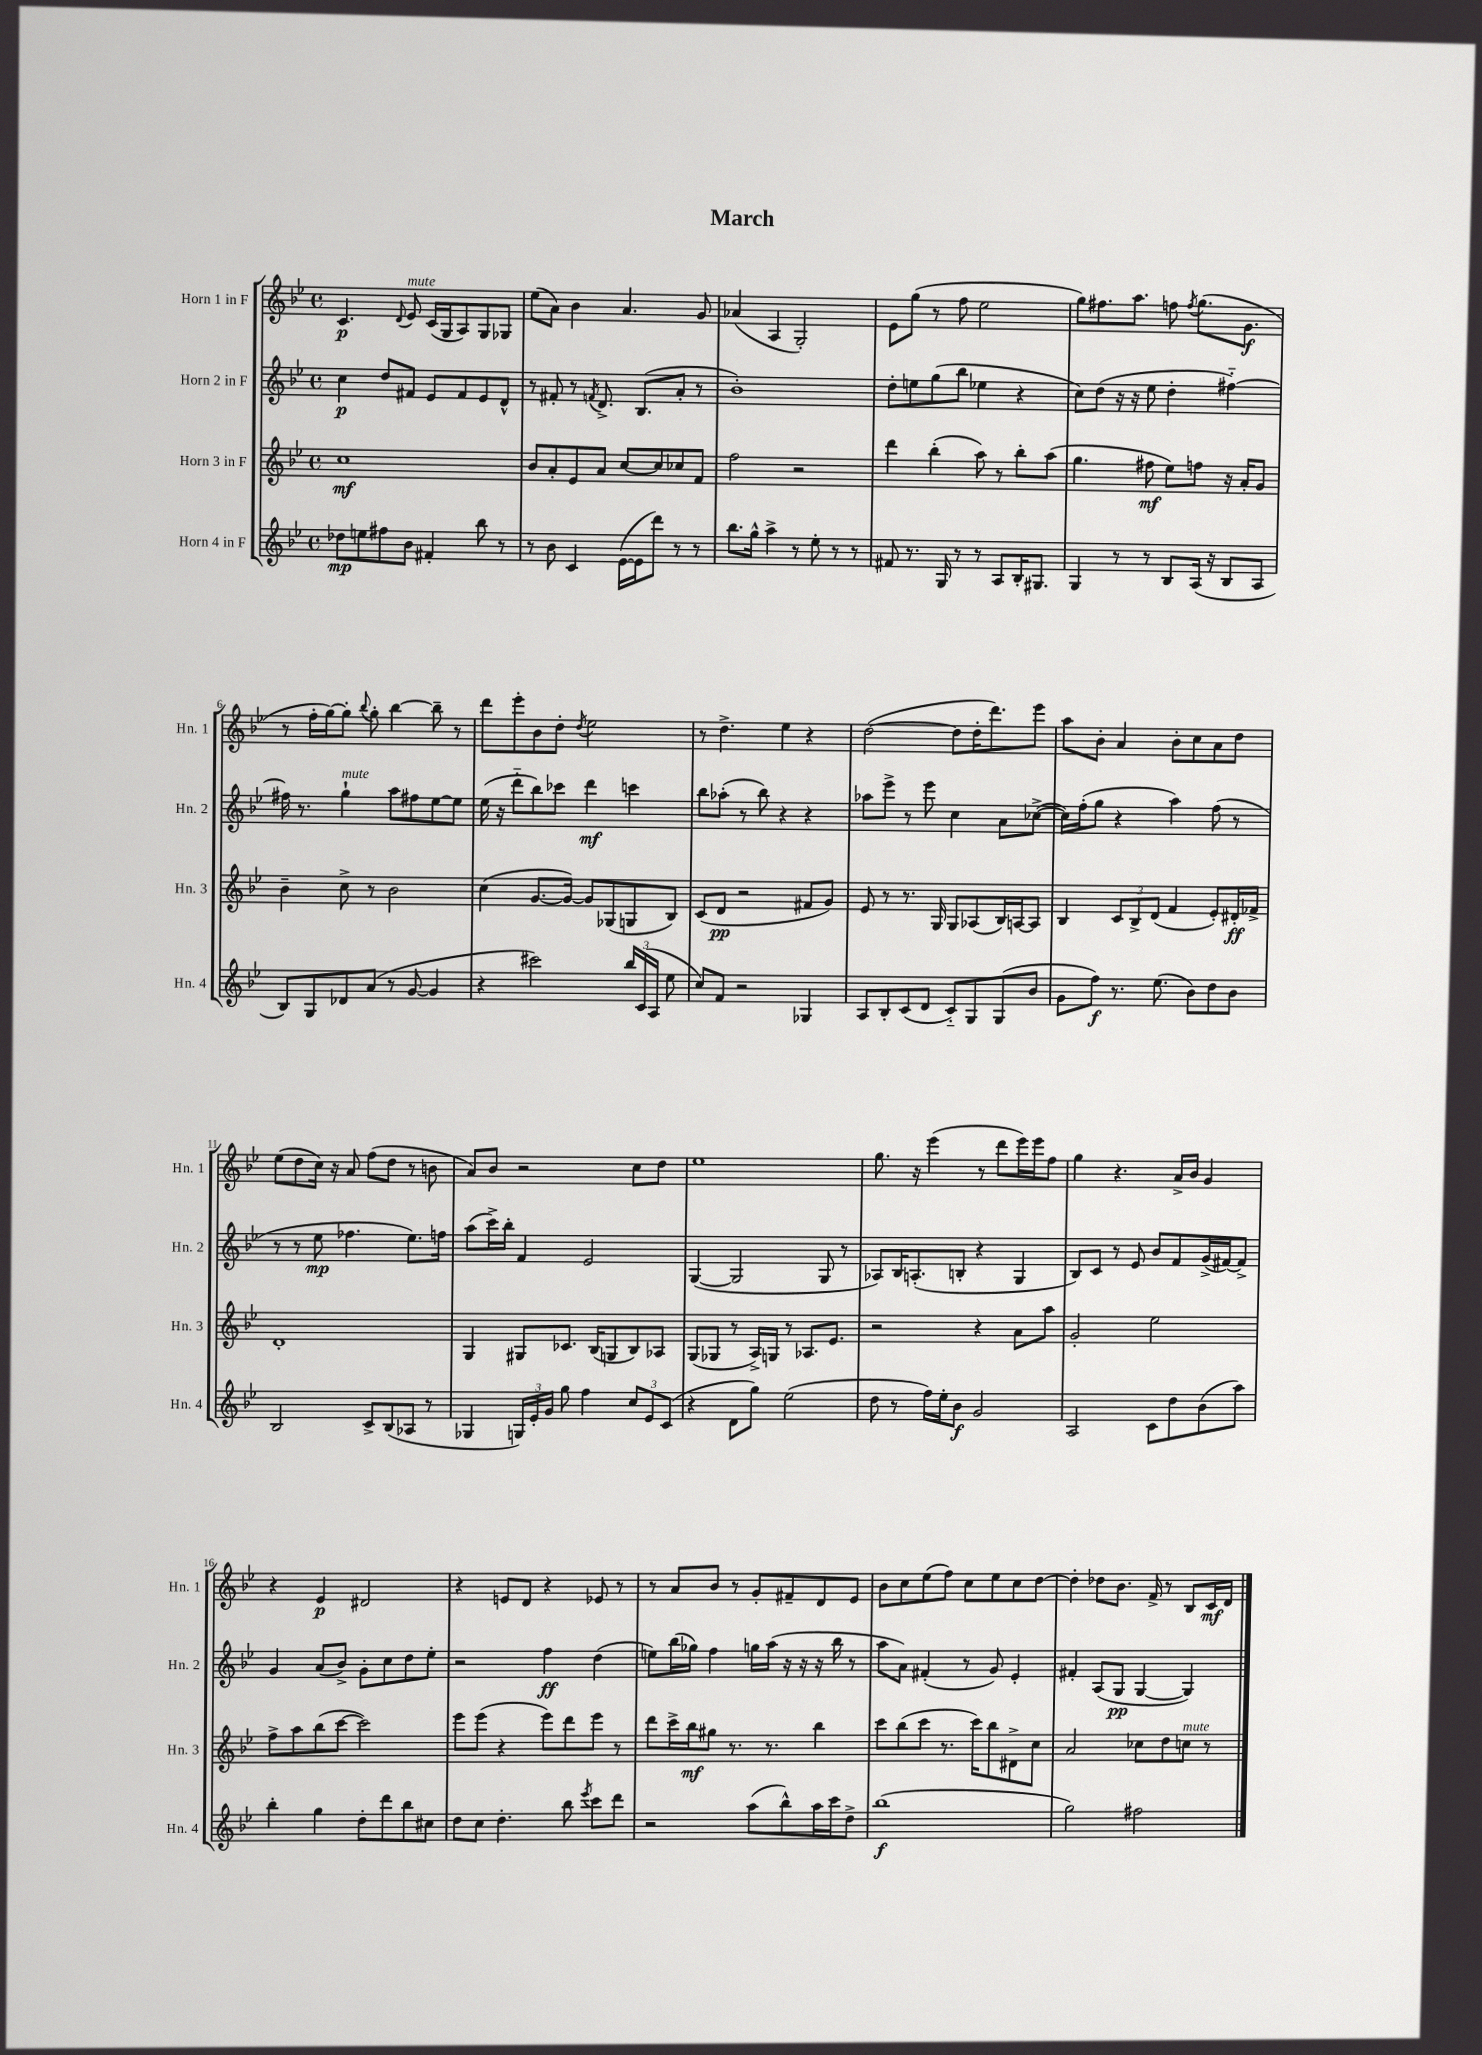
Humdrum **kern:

**kern	**dynam	**kern	**dynam	**kern	**dynam	**kern	**dynam
*part4	*part4	*part3	*part3	*part2	*part2	*part1	*part1
*staff4	*staff4	*staff3	*staff3	*staff2	*staff2	*staff1	*staff1
*I"Horn 4 in F	*	*I"Horn 3 in F	*	*I"Horn 2 in F	*	*I"Horn 1 in F	*
*I'Hn. 4	*	*I'Hn. 3	*	*I'Hn. 2	*	*I'Hn. 1	*
*clefG2	*	*clefG2	*	*clefG2	*	*clefG2	*
*k[b-e-]	*	*k[b-e-]	*	*k[b-e-]	*	*k[b-e-]	*
*M4/4	*	*M4/4	*	*M4/4	*	*M4/4	*
*met(c)	*	*met(c)	*	*met(c)	*	*met(c)	*
=1	=1	=1	=1	=1	=1	=1	=1
8dd-X\L	mp	1cc	mf	4cc\	p	4.c/	p
8een\	.	.	.	.	.	.	.
8ff#X\	.	.	.	8dd/L	.	.	.
.	.	.	.	.	.	8qqd/	.
!	!	!	!	!	!	!LO:TX:a:i:t=mute	!
8b-\J	.	.	.	8f#X/J	.	8e-/	.
4f#X'/	.	.	.	8e-/L	.	(16c/LL	.
.	.	.	.	.	.	16G/J	.
.	.	.	.	8f#/	.	8A/)	.
8bb-\	.	.	.	8e-/	.	8G/	.
8r	.	.	.	8d^^/J	.	8G-X/J	.
=2	=2	=2	=2	=2	=2	=2	=2
8r	.	8b-/L	.	8r	.	(8ee-\L	.
8b-\	.	8a'/	.	8f#X'/	.	8a\J)	.
4c/	.	8e-/	.	8r	.	4b-\	.
.	.	.	.	8qfn/	.	.	.
.	.	8a/J	.	8.d^/	.	.	.
([16e-\LL	.	[8cc/L	.	.	.	4.a/	.
16e-\J]	.	.	.	(8.B-/L	.	.	.
8ddd\J)	.	8cc/]	.	.	.	.	.
8r	.	8cc-X/	.	8a'/J	.	.	.
8r	.	8f/J	.	8r	.	8g/	.
=3	=3	=3	=3	=3	=3	=3	=3
8.bb-\L	.	2ff\	.	1b-')	.	(4a-X/	.
16gg^^\Jk	.	.	.	.	.	.	.
4aa^\	.	.	.	.	.	4A/	.
8r	.	2r	.	.	.	2G'/)	.
8ee-'\	.	.	.	.	.	.	.
8r	.	.	.	.	.	.	.
8r	.	.	.	.	.	.	.
=4	=4	=4	=4	=4	=4	=4	=4
8f#X/	.	4ddd\	.	8dd'\L	.	8e-\L	.
8.r	.	.	.	8een\	.	(8gg\J	.
.	.	(4bb-'\	.	(8gg\	.	8r	.
16G/	.	.	.	.	.	.	.
8r	.	.	.	8bb-\J	.	8ff\	.
8r	.	8aa\)	.	4ee-X\	.	2ee-\	.
8A/L	.	8r	.	.	.	.	.
16B-'/K	.	8bb-'\L	.	4r	.	.	.
8.G#X/J	.	.	.	.	.	.	.
.	.	(8aa\J	.	.	.	.	.
=5	=5	=5	=5	=5	=5	=5	=5
4G/	.	4.gg\	.	8cc\L)	.	8gg\L)	.
.	.	.	.	(8dd\J	.	8.ff#X\	.
8r	.	.	.	16r	.	.	.
.	.	.	.	16r	.	8.aa\J	.
8r	.	8ff#X\	mf	8ee-\	.	.	.
8B-/L	.	8ee-\L)	.	4dd'\	.	8ffn\	.
.	.	.	.	.	.	8qff/	.
(16A/Jk	.	8ffn\J	.	.	.	(8.gg\L	.
16r	.	.	.	.	.	.	.
8B-/L	.	16r	.	[4ff#X\)	.	.	.
.	.	16a'/KL	.	.	.	8.g\J	f
8A/J	.	8g/J	.	.	.	.	.
!!LO:LB:g=z
=6	=6	=6	=6	=6	=6	=6	=6
8B-/L)	.	4b-~\	.	16ff#X\]	.	8r	.
.	.	.	.	8.r	.	.	.
8G/	.	.	.	.	.	16ff'\LL	.
.	.	.	.	.	.	[16gg\J)	.
!	!	!	!	!LO:TX:a:i:t=mute	!	!	!
8d-X/	.	8cc^\	.	4gg`\	.	8gg'\J]	.
.	.	.	.	.	.	8qqbb-/	.
(8a/J	.	8r	.	.	.	8gg'\	.
8r	.	2b-\	.	8aa\L	.	[4bb-\	.
[8g/	.	.	.	8ff#X\	.	.	.
4g/]	.	.	.	[8ee-\	.	8bb-~\]	.
.	.	.	.	8ee-\J]	.	8r	.
=7	=7	=7	=7	=7	=7	=7	=7
4r	.	(4cc\	.	(16ee-\	.	8ddd\L	.
.	.	.	.	16r	.	.	.
.	.	.	.	8ddd\L	.	8eee-'\	.
2ccc#X\)	.	[8.g/L	.	8bb-\)	.	8b-\	.
.	.	.	.	8ccc-X\J	.	8dd'\J	.
.	.	16g/Jk_)	.	.	.	.	.
.	.	.	.	.	.	8qdd/	.
.	.	8g/L]	.	4ddd\	mf	2ee-\	.
.	.	(8G-X/	.	.	.	.	.
24bb-/LL	.	8Gn/	.	4cccn\	.	.	.
(24c/	.	.	.	.	.	.	.
24A/JJ	.	.	.	.	.	.	.
8ee-\	.	8B-/J)	.	.	.	.	.
=8	=8	=8	=8	=8	=8	=8	=8
8cc/L)	.	(8c/L	.	8bb-\L	.	8r	.
8f/J	.	8d/J	pp	(8aa-X'\J	.	4.dd^\	.
2r	.	2r	.	8r	.	.	.
.	.	.	.	8bb-\)	.	.	.
.	.	.	.	4r	.	4ee-\	.
4G-X/	.	8f#X/L	.	4r	.	4r	.
.	.	8g/J)	.	.	.	.	.
=9	=9	=9	=9	=9	=9	=9	=9
8A/L	.	8e-/	.	8aa-X\L	.	([2dd\	.
8B-'/	.	8r	.	8eee-^\J	.	.	.
(8c/	.	8.r	.	8r	.	.	.
8d/J	.	.	.	8eee-\	.	.	.
.	.	16G/	.	.	.	.	.
8c/L)	.	8G/L	.	4cc\	.	8dd\L]	.
8G/	.	(8A-X/	.	.	.	16dd'\K	.
.	.	.	.	.	.	8.ddd\)	.
(8G/	.	16B-/L)	.	8a\L	.	.	.
.	.	[16An/J	.	.	.	.	.
8b-/J	.	8A/J]	.	([8cc-X^\J	.	8eee-\J	.
=10	=10	=10	=10	=10	=10	=10	=10
8g\L	.	4B-/	.	16cc-\LL])	.	8aa\L	.
.	.	.	.	(16ff'\J	.	.	.
8ff\J)	f	.	.	8gg\J	.	8b-'\J	.
8.r	.	12c/L	.	4r	.	4a/	.
.	.	12B-^/	.	.	.	.	.
.	.	(12d/J	.	.	.	.	.
(8.ee-\	.	.	.	.	.	.	.
.	.	4f/	.	4aa\)	.	8b-'\L	.
8b-\L)	.	.	.	.	.	8cc\	.
8dd\	.	8e-'/L)	.	(8ff\	.	8a\	.
8b-\J	.	16d#X'/L	ff	8r	.	8dd\J	.
.	.	16f-X^/JJ	.	.	.	.	.
!!LO:LB:g=z
=11	=11	=11	=11	=11	=11	=11	=11
2B-/	.	1d'	.	8r	.	(8ee-\L	.
.	.	.	.	8r	.	8dd\	.
.	.	.	.	8ee-\	mp	16cc\Jk)	.
.	.	.	.	.	.	16r	.
.	.	.	.	4.ff-X\	.	8a/	.
8c^/L	.	.	.	.	.	(8ff\L	.
(8B-/	.	.	.	.	.	8dd\J	.
8A-X/J	.	.	.	8.ee-\L)	.	8r	.
8r	.	.	.	.	.	8bn\	.
.	.	.	.	16ffn\Jk	.	.	.
=12	=12	=12	=12	=12	=12	=12	=12
4G-X/	.	4G/	.	(8aa\L	.	8a/L)	.
.	.	.	.	16ccc^\L)	.	8b-/J	.
.	.	.	.	16bb-'\JJ	.	.	.
24Gn/LL)	.	8G#X/L	.	4f/	.	2r	.
24e-'/	.	.	.	.	.	.	.
24g/JJ	.	.	.	.	.	.	.
8gg\	.	8.c-X/J	.	.	.	.	.
4ff\	.	.	.	2e-/	.	.	.
.	.	(16B-/KL	.	.	.	.	.
.	.	8Gn/	.	.	.	.	.
12cc/L	.	8B-/)	.	.	.	8cc\L	.
12e-/	.	.	.	.	.	.	.
.	.	8A-X/J	.	.	.	8dd\J	.
(12c/J	.	.	.	.	.	.	.
=13	=13	=13	=13	=13	=13	=13	=13
4r	.	(8G/L	.	([4G/	.	1ee-	.
.	.	8G-X/J	.	.	.	.	.
8d\L	.	8r	.	2G/]	.	.	.
8gg\J)	.	16A^/LL)	.	.	.	.	.
.	.	16Gn/JJ	.	.	.	.	.
(2ee-\	.	8r	.	.	.	.	.
.	.	8.A-X/L	.	.	.	.	.
.	.	.	.	8G/	.	.	.
.	.	8.e-/J	.	.	.	.	.
.	.	.	.	8r	.	.	.
=14	=14	=14	=14	=14	=14	=14	=14
8dd\	.	2r	.	8A-X/L)	.	8.gg\	.
8r	.	.	.	16B-/K	.	.	.
.	.	.	.	(8.An'/	.	16r	.
16ff\LL)	.	.	.	.	.	(4eee-\	.
16ee-'\J	.	.	.	.	.	.	.
8b-\J	f	.	.	8Bn'/J	.	.	.
2g/	.	4r	.	4r	.	8r	.
.	.	.	.	.	.	8ddd\L	.
.	.	8a\L	.	4G/	.	16eee-\L)	.
.	.	.	.	.	.	16eee-\J	.
.	.	8aa\J	.	.	.	8ff\J	.
=15	=15	=15	=15	=15	=15	=15	=15
2A/	.	2g'/	.	8B-/L)	.	4gg\	.
.	.	.	.	8c/J	.	.	.
.	.	.	.	8r	.	4.r	.
.	.	.	.	8e-/	.	.	.
8c\L	.	2ee-\	.	8b-/L	.	.	.
8dd\	.	.	.	8f/	.	16a^/LL	.
.	.	.	.	.	.	16b-/JJ	.
(8b-\	.	.	.	(16g^/L	.	4g/	.
.	.	.	.	[16f#X/J)	.	.	.
8aa\J)	.	.	.	8f#^/J]	.	.	.
!!LO:LB:g=z
=16	=16	=16	=16	=16	=16	=16	=16
4bb-'\	.	8ff^\L	.	4g/	.	4r	.
.	.	8aa\	.	.	.	.	.
4gg\	.	(8bb-\	.	(8a/L	.	4e-/	p
.	.	[8ccc\J	.	8b-^/J)	.	.	.
8dd'\L	.	2ccc\])	.	8g'\L	.	2d#X/	.
8ddd\	.	.	.	8cc\	.	.	.
8bb-\	.	.	.	8dd\	.	.	.
8cc#X\J	.	.	.	8ee-'\J	.	.	.
=17	=17	=17	=17	=17	=17	=17	=17
8dd\L	.	8eee-\L	.	2r	.	4r	.
8cc\J	.	(8eee-\J	.	.	.	.	.
4.dd'\	.	4r	.	.	.	8en/L	.
.	.	.	.	.	.	8d/J	.
.	.	8eee-\L)	.	4ff\	ff	4r	.
8bb-\	.	8ddd\	.	.	.	.	.
8qeee-/	.	.	.	.	.	.	.
8ccc\L	.	8eee-\J	.	(4dd\	.	8e-X/	.
8ddd\J	.	8r	.	.	.	8r	.
=18	=18	=18	=18	=18	=18	=18	=18
2r	.	8ddd\L	.	8een\L)	.	8r	.
.	.	16ccc^\L	.	(16bb-\L	.	8a/L	.
.	.	16bb-\J	mf	16gg-X\JJ)	.	.	.
.	.	8gg#X\J	.	4ff\	.	8b-/J	.
.	.	8.r	.	.	.	8r	.
(8aa\L	.	.	.	16ggn\LL	.	8g'/L	.
.	.	8.r	.	(16aa\JJ	.	.	.
8bb-^^\)	.	.	.	16r	.	8f#X~/	.
.	.	.	.	16r	.	.	.
16aa\L	.	4bb-\	.	16r	.	8d/	.
16ccc\J	.	.	.	16bb-\	.	.	.
8dd^\J	.	.	.	8r	.	8e-/J	.
=19	=19	=19	=19	=19	=19	=19	=19
(1bb-	f	8ccc\L	.	8aa\L	.	8b-\L	.
.	.	(8bb-\	.	8a\J)	.	8cc\	.
.	.	8ccc\J	.	(4f#X'/	.	(8ee-\	.
.	.	8.r	.	.	.	8ff\J)	.
.	.	.	.	8r	.	8cc\L	.
.	.	16ccc\KL)	.	.	.	.	.
.	.	8bb-\	.	8g/)	.	8ee-\	.
.	.	8d#X^\	.	4e-'/	.	8cc\	.
.	.	8cc\J	.	.	.	[8dd\J	.
=20	=20	=20	=20	=20	=20	=20	=20
2gg\)	.	2a/	.	4f#X'/	.	4dd'\]	.
.	.	.	.	(8A/L	.	8dd-X\L	.
.	.	.	.	8G/J	pp	8.b-\J	.
2ff#X\	.	8cc-X\L	.	[4G/	.	.	.
.	.	.	.	.	.	16f^/	.
.	.	8dd\	.	.	.	8r	.
!	!	!LO:TX:a:i:t=mute	!	!	!	!	!
.	.	8ccn\J	.	4G/])	.	8B-/L	.
.	.	8r	.	.	.	16c/L	mf
.	.	.	.	.	.	16d/JJ	.
==	==	==	==	==	==	==	==
*-	*-	*-	*-	*-	*-	*-	*-
